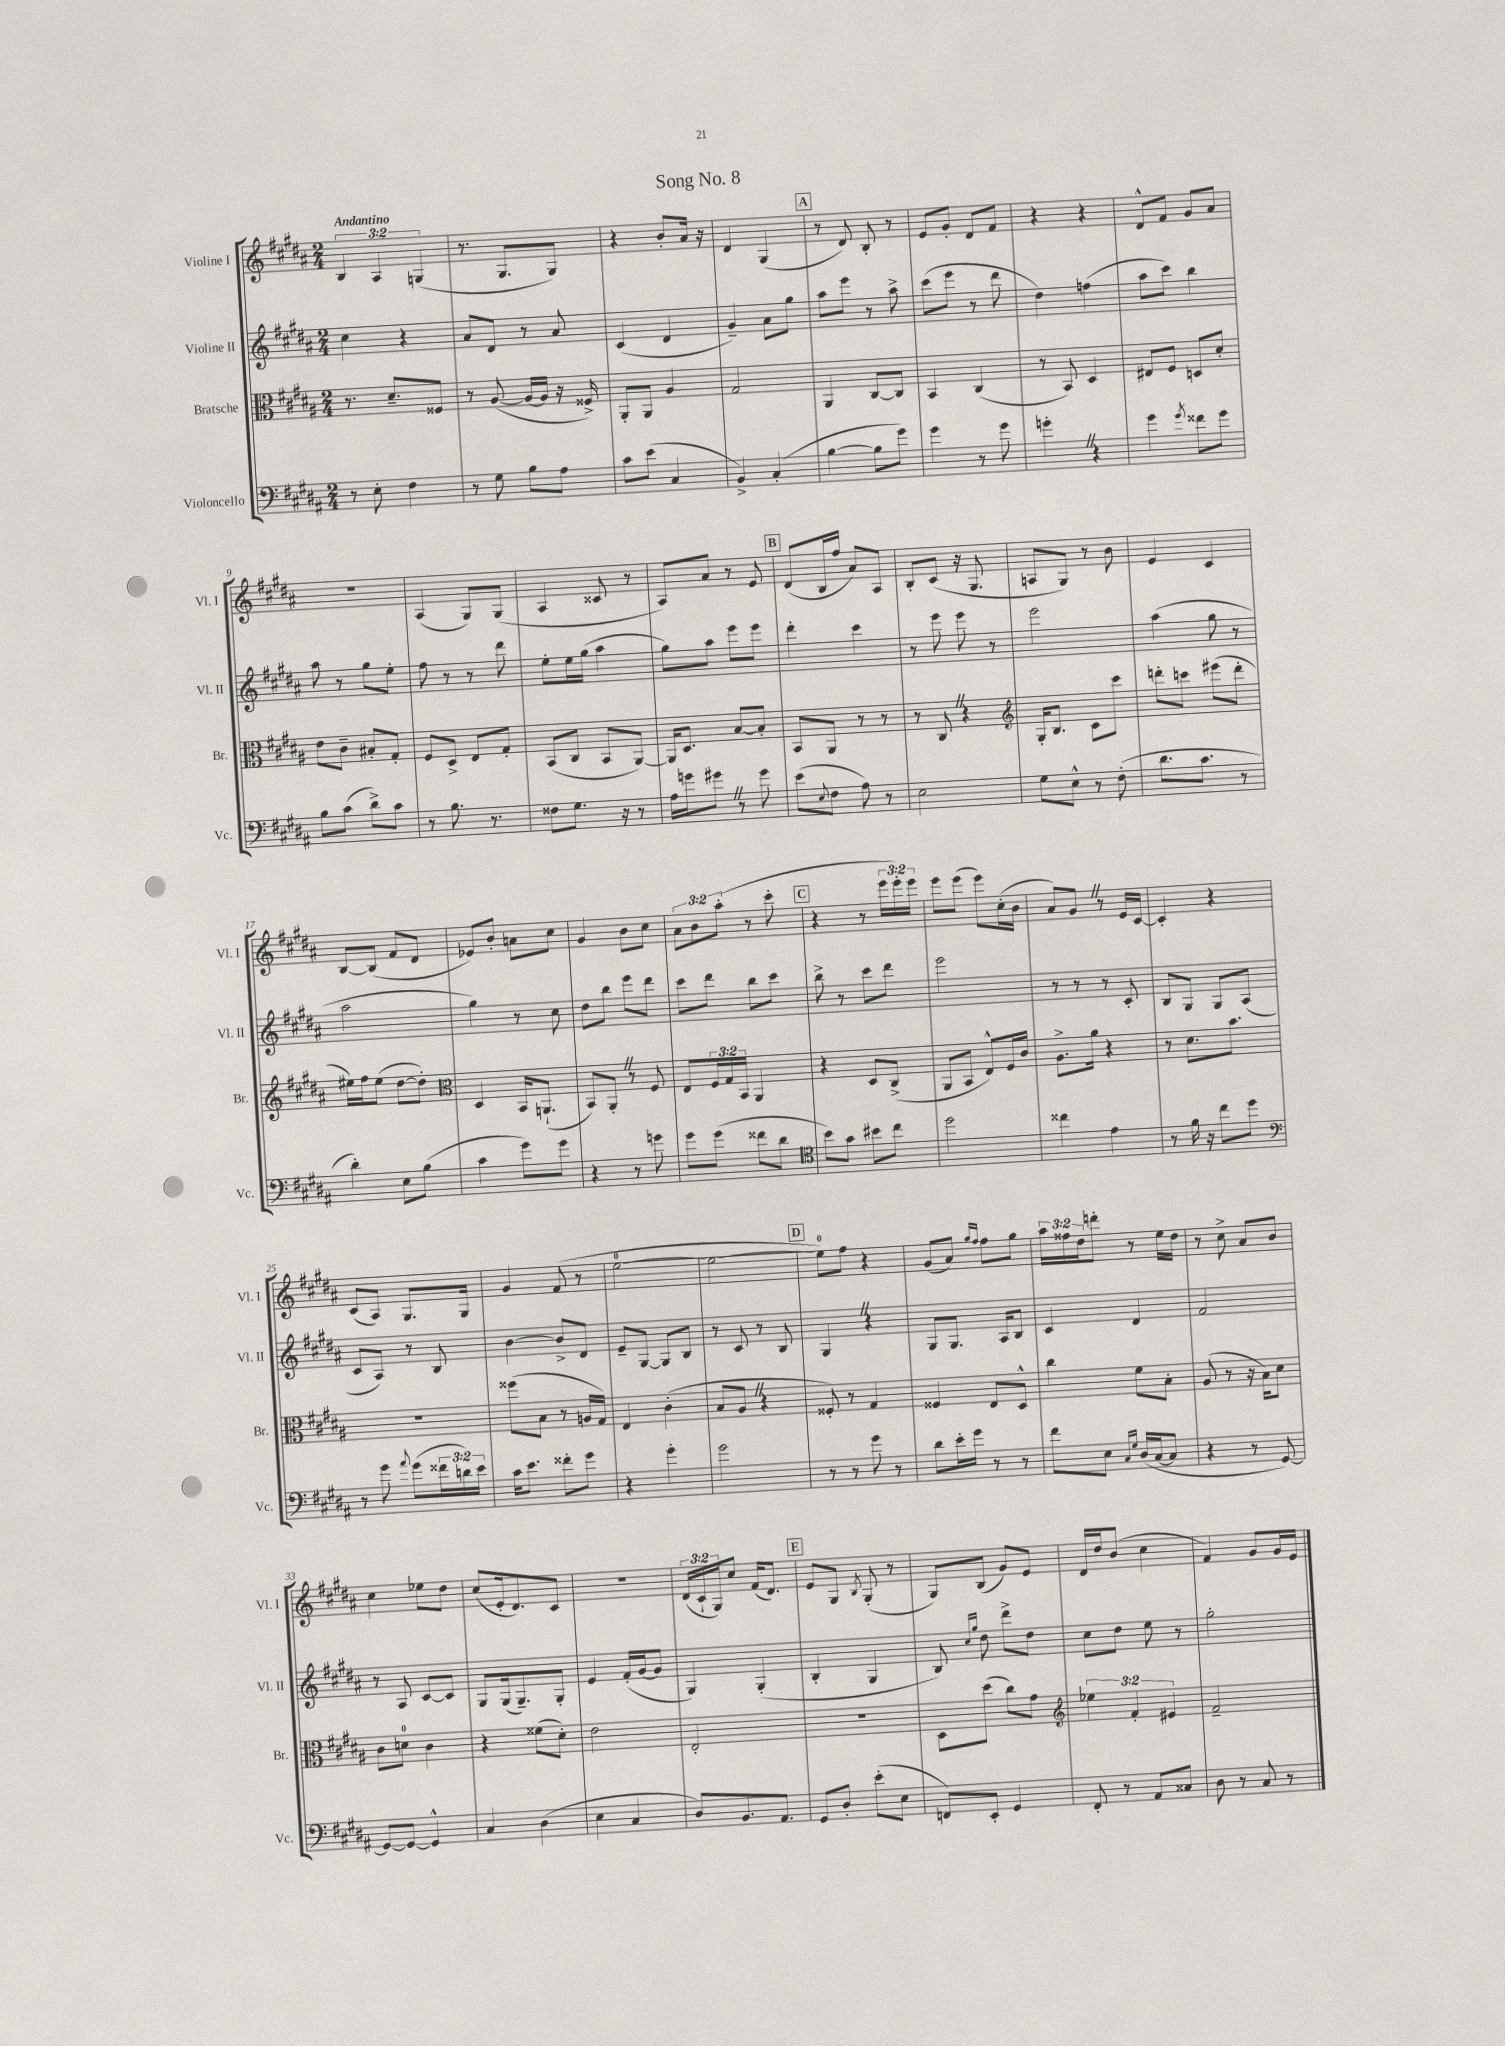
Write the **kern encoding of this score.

**kern	**kern	**kern	**kern
*staff4	*staff3	*staff2	*staff1
*clefF4	*clefC3	*clefG2	*clefG2
*k[f#c#g#d#a#]	*k[f#c#g#d#a#]	*k[f#c#g#d#a#]	*k[f#c#g#d#a#]
*M2/4	*M2/4	*M2/4	*M2/4
8r	8.r	4cc#	6B
8E'	.	.	.
.	.	.	6A#
.	8.d#~	.	.
4F#	.	4r	.
.	.	.	(6G
.	8F##	.	.
=	=	=	=
8r	8r	8a#	8.r
8G#	([8A#	8d#	.
.	.	.	8.G#
8B	16A#_	8r	.
.	16A#]	.	.
8A#	16r	8a#	8G#)
.	16F##^)	.	.
=	=	=	=
8c#	8AA#'	(4c#	4r
(8e	8AA#	.	.
4C#	4A#	4d#	8b'
.	.	.	16a#
.	.	.	16r
=	=	=	=
4BB^)	2G#	4g#~)	4d#
(4C#'	.	8a#	(4G#
.	.	8gg#	.
=	=	=	=
[4B	4AA#	8aa#	8r
.	.	8eee	8d#)
8B]	[8C#	8r	8B'
8g#)	8C#]	8aa#^	8r
=	=	=	=
4g#	4BB	(8ccc#	8e
.	.	8eee	8g#'
8r	(4C#	8r	8d#
8g#	.	8ddd#	8f#
=	=	=	=
4g'	8r	4dd#)	4r
.	8BB)	.	.
4r	4D#	(4ff	4r
=	=	=	=
4g#	8E#	8aa#	8d#^^
.	8F#	8ccc#)	8f#
8qg#	.	.	.
8f##	8D	4bb	8g#
8g#	8d#'	.	8a#
=	=	=	=
8B	8e	8aa#	2r
(8c#	8c#~	8r	.
8d#^)	8B#'	8gg#	.
8c#	8G#'	8ee'	.
=	=	=	=
8r	8F#	8ff#	(4A#
8.B	8D#^	8r	.
.	8E	8r	8G#)
8.r	.	.	.
.	8G#'	8ddd#	(8G#
=	=	=	=
8F##	(8BB	8ee'	4A#
8.G#	8C#	16ee	.
.	.	(16gg#	.
.	8BB	4aa#	8c##
16r	.	.	.
8r	[8AA#)	.	8r
=	=	=	=
16A#	16AA#]	8gg#)	8A#)
16g	8.D#	.	.
8g#	.	8aa#	8a#
8r	[8B	8eee	8r
8g#	8B']	8eee	8e
=	=	=	=
(8e	8BB	4ddd#'	(8d#
8qqE	.	.	.
8F#	8AA#	.	16B
.	.	.	16ff#
8A#)	8r	4ccc#	8a#)
8r	8r	.	8A#
=	=	=	=
2E	8r	8r	8B'
.	8C#	8eee	(8c#
.	4r	8eee	16r
.	.	.	8.G#
.	.	8r	.
=	=	=	=
*	*clefG2	*	*
8G#	16G#'	2eee	8A
.	8.B	.	.
8E^^	.	.	8G#)
8r	8c#	.	8r
(8F#'	8ccc#	.	8b
=	=	=	=
8.d#	8ddd'	(4aa#	4e
.	8ccc	.	.
8.c#	.	.	.
.	(8eee#	8gg#	4c#
8r	8ddd'	8r	.
=	=	=	=
4d#')	16ee#)	2aa#	[8B
.	16ff#	.	.
.	(8ee#	.	(8B]
8E	[8dd#	.	8f#
(8B	8dd#'])	.	8d#
=	=	=	=
*	*clefC3	*	*
4c#	4D#	4gg#)	8e-)
.	.	.	8b'
8g#)	16BB	8r	8a
.	(8.AA`	.	.
8g#	.	8cc#	8cc#
=	=	=	=
4r	8BB)	8dd#	4g#
.	8AA#'	8bb	.
8r	8r	8eee	8b
8g	8F#	8ddd#	8cc#
=	=	=	=
8g#	8E	8ccc#	12a#
.	.	.	12b
(8g#	24F#	8ddd#	.
.	24G#	.	(12aa#'
.	24BB	.	.
8f##	4AA#	8bb	8r
8d#	.	8ccc#	8ccc#'
=	=	=	=
*clefC4	*	*	*
8b)	4r	8bb^	4r
8g#	.	8r	.
8b#	8D#	8ccc#	8r
8cc#	(8C#^	8ddd#	24eee
.	.	.	24eee')
.	.	.	24eee
=	=	=	=
2dd#	8AA#	2eee	8eee
.	8BB	.	(8eee
.	8E^^)	.	8eee)
.	16F#	.	(16cc#'
.	16c#	.	16b
=	=	=	=
4cc##	8.A#^	8r	8a#)
.	.	8r	8g#
.	16a#	.	.
4e	4r	8r	8r
.	.	8c#'	16e
.	.	.	[16c#
=	=	=	=
8r	8r	8B	4c#']
16f#	8.d#	8G#	.
16r	.	.	.
8cc#	.	8G#	4r
.	8.b	.	.
8dd#	.	(8A#	.
=	=	=	=
*clefF4	*	*	*
8r	2r	8c#	(8c#
8g#	.	8A#)	8A#)
8qqa#	.	.	.
(8g#	.	8r	8.G#
24f##	.	8B	.
24d)	.	.	.
.	.	.	16G#
24e	.	.	.
=	=	=	=
16c#	(8ff##	[4b	4g#
8.e	.	.	.
.	8B	.	.
8f##'	8r	8b^]	(8f#
8g#	16A	8d#	8r
.	16G#)	.	.
=	=	=	=
4r	4E	8e~	[2ee
.	.	[8G#	.
4g#'	(4c#'	8G#]	.
.	.	8B	.
=	=	=	=
2g#	8B	8r	2ee_
.	8A#	8c#	.
.	4r	8r	.
.	.	8B	.
=	=	=	=
8r	8F##')	4G#	8ee])
8r	8r	.	8ff#
8g#	4G#	4r	4r
8r	.	.	.
=	=	=	=
8d#	4F##	8G#	(8g#
16e'	.	8.G#	8a#)
16g#	.	.	.
.	.	.	16qqgg#
.	.	.	16qqff#
8r	8E	.	8ff#
.	.	16A#	.
8r	8D#^^	8B	8gg#
=	=	=	=
8f#	4cc#	4c#	24aa#
.	.	.	24ff##
.	.	.	24dd#
8E	.	.	8ddd'
16qqC#	.	.	.
16qqG#	.	.	.
(16D#	8f#	4d#	8r
[16C#	.	.	.
8C#]	8B'	.	16ee
.	.	.	16dd#
=	=	=	=
4r	(8A#	2f#	8r
.	8r	.	8cc#^
8r	16r	.	8a#
.	16B)	.	.
[8GG#)	8d#	.	8b
=	=	=	=
8GG#_	8c#	8r	4cc#
8GG#_	8d	8A#	.
4GG#^^]	4c#	[8c#	8ee-
.	.	8c#]	8dd#
=	=	=	=
4C#	4r	8G#	(8cc#
.	.	(16G#	16e'
.	.	8.G#~)	8.d#)
(4D#	(8f##	.	.
.	8d#')	8G#'	8c#
=	=	=	=
4E	2e	4e	2r
4C#	.	(16f#'	.
.	.	[16g#	.
.	.	8g#]	.
=	=	=	=
8D#)	2E'	4G#)	(24d#
.	.	.	24c#`
.	.	.	24G#)
8.BB	.	.	8cc#
.	.	(4G#'	(16f#
8.AA#	.	.	8.d#)
=	=	=	=
8GG#	2r	4B'	8e
8D#'	.	.	8G#
.	.	.	8qB
(8e'	.	4G#	(8G#'
8E	.	.	8r
=	=	=	=
8FF)	8D#	8B)	8G#)
.	.	16qqcc#	.
.	.	16qqgg#	.
8EE'	(8dd#	8dd#	(8B
4GG#	8cc#)	8ddd#^	8g#)
.	8g#	8dd#	8e
=	=	=	=
*	*clefG2	*	*
8FF#'	6ee-	8cc#	16d#
.	.	.	16dd#
8r	.	8dd#	(8b
.	6f#'	.	.
8AA#	.	8ee	4cc#
.	6e#	.	.
8C##	.	8r	.
=	=	=	=
8D#	2f#~	2gg#'	4f#)
8r	.	.	.
8C#	.	.	8g#
8r	.	.	16g#
.	.	.	16e
==	==	==	==
*-	*-	*-	*-
